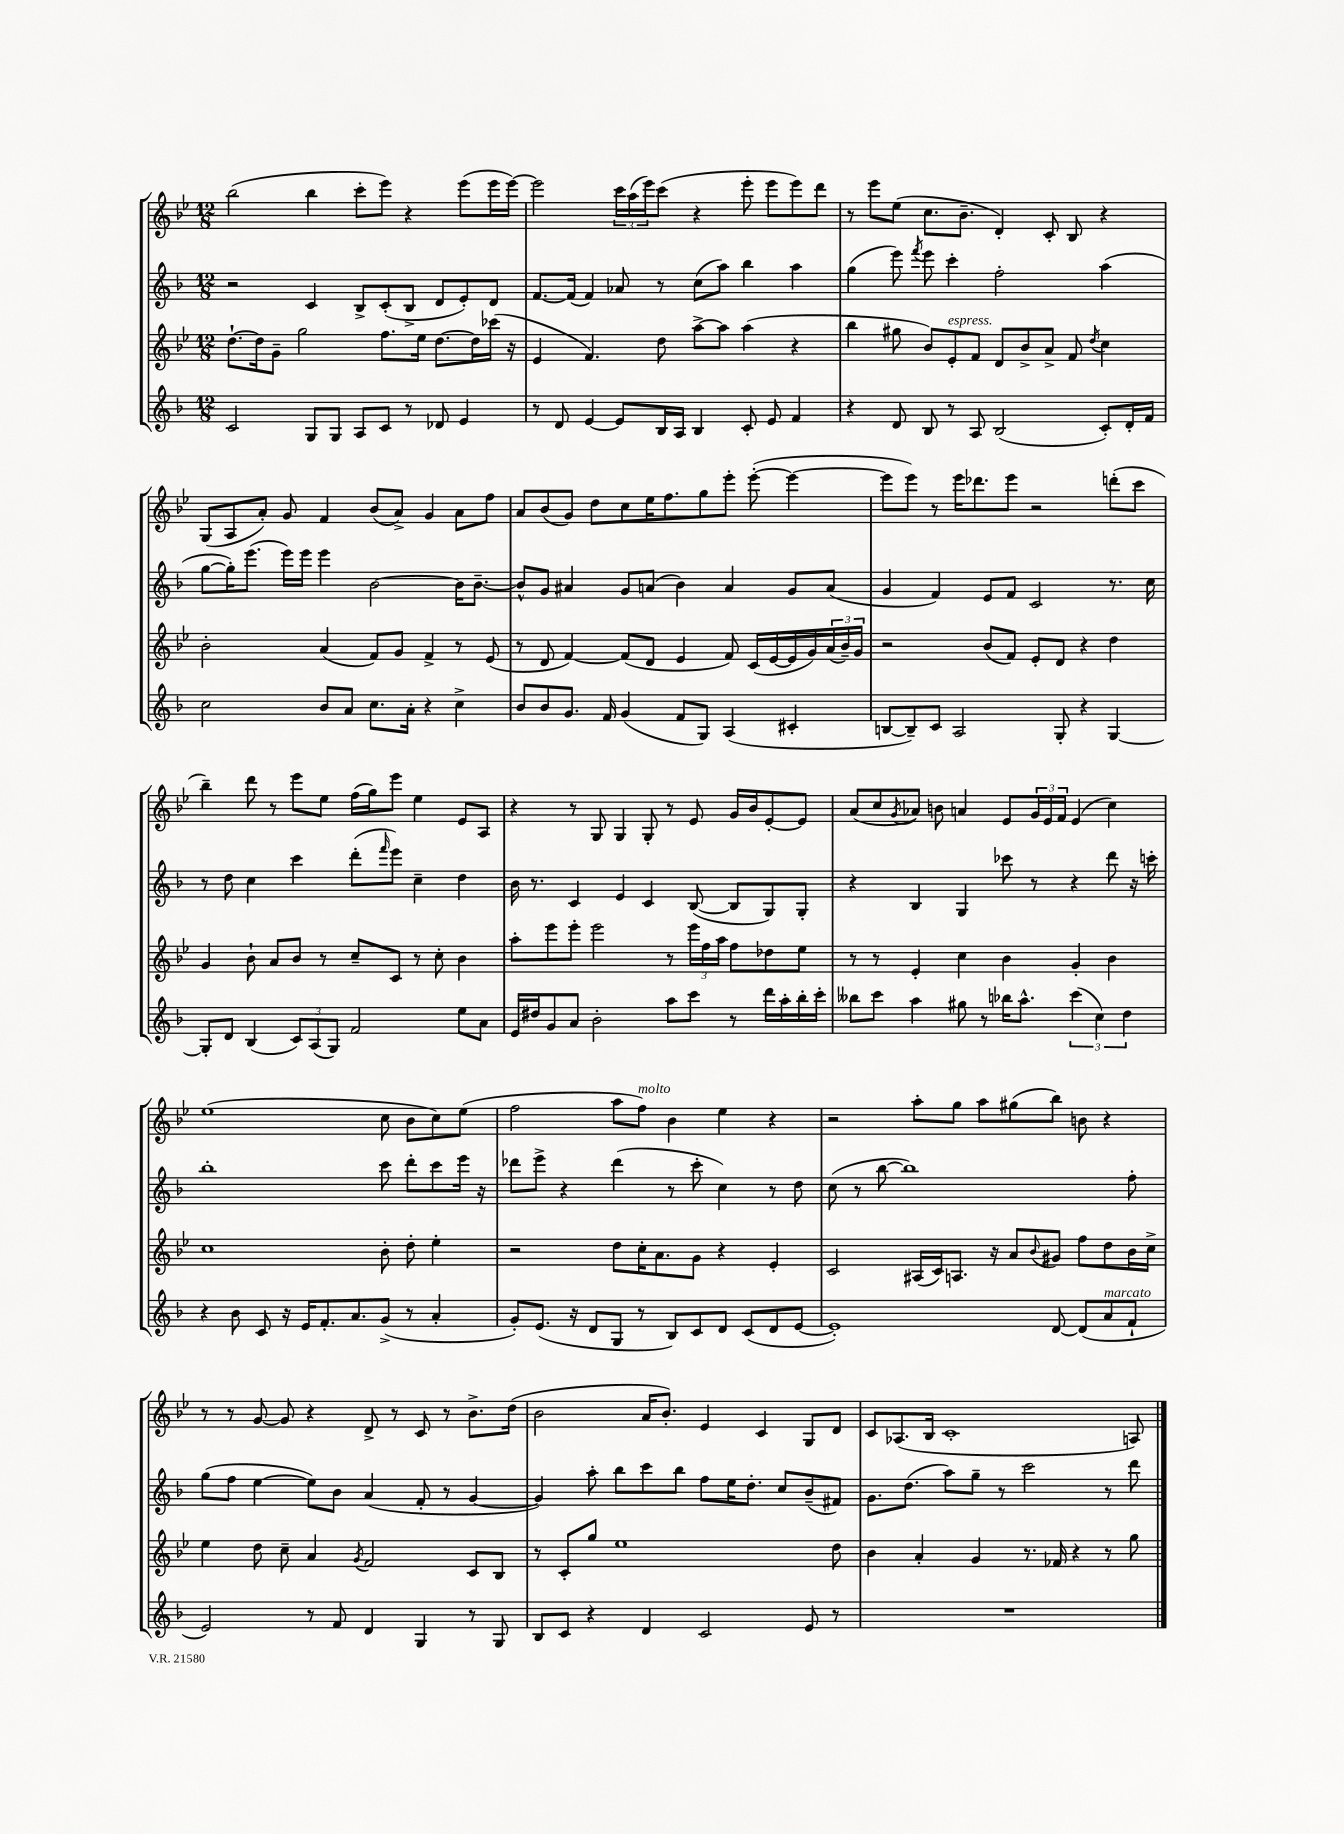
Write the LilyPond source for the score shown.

<<
\new StaffGroup <<
\new Staff = "s0" {
    \clef treble \key bes \major \numericTimeSignature \time 12/8
    bes''2( bes''4 c'''8-. ees'''8) r4 ees'''8( ees'''16 ees'''16~) |
    ees'''2 \tuplet 3/2 { c'''16 a''16( ees'''16) } c'''8( r4 ees'''8-. ees'''8 ees'''8) d'''8 |
    r8 ees'''8 ees''8( c''8. bes'8.-- d'4-.) c'8-. bes8 r4 |
    g8( a8 a'8-.) g'8 f'4 bes'8( a'8->) g'4 a'8 f''8 |
    a'8 bes'8( g'8) d''8 c''8 ees''16 f''8. g''8 ees'''8-. ees'''8~-.( ees'''4~ |
    ees'''8 ees'''8) r8 ees'''16 des'''8. ees'''8 r2 d'''8-.( c'''8 |
    bes''4--) d'''8 r8 ees'''8 ees''8 f''16( g''16) ees'''8 ees''4 ees'8 a8 |
    r4 r8 g8 g4 g8-. r8 ees'8 g'16 bes'16 ees'8~-. ees'8 |
    a'8( c''8 \acciaccatura { g'8 } aes'8) b'8 a'4 ees'8 \tuplet 3/2 { g'16 ees'16 f'16 } ees'4( c''4) |
    ees''1( c''8 bes'8 c''8) ees''8( |
    f''2 a''8 f''8^\markup { \italic "molto" }) bes'4 ees''4 r4 |
    r2 a''8-. g''8 a''8 gis''8( bes''8) b'8 r4 |
    r8 r8 g'8~ g'8 r4 d'8-> r8 c'8 r8 bes'8.-> d''16( |
    bes'2 a'16 bes'8.-.) ees'4 c'4 g8 d'8 |
    c'8 aes8.( bes16 c'1-. a8) \bar "|." |
}
\new Staff = "s1" {
    \clef treble \key f \major \numericTimeSignature \time 12/8
    r2 c'4 bes8-> c'8-.( bes8-> d'8 e'8-.) d'8 |
    f'8.~ f'16( f'4) aes'8 r8 c''8( a''8) bes''4 a''4 |
    g''4( e'''8) \acciaccatura { f'''8 } e'''8 c'''4-. f''2-. a''4( |
    g''8~ g''16-.) e'''8.( e'''16) e'''16 e'''4 bes'2~ bes'16 bes'8.~-- |
    bes'8-^ g'8 ais'4 g'8 a'8( bes'4) a'4 g'8 a'8( |
    g'4 f'4) e'8 f'8 c'2 r8. c''16 |
    r8 d''8 c''4 c'''4 d'''8-.( \grace { f'''16 } e'''8) c''4-- d''4 |
    bes'16 r8. c'4 e'4 c'4 bes8~( bes8 g8) g8-. |
    r4 bes4 g4 ces'''8 r8 r4 d'''8 r16 c'''16-. |
    bes''1-. c'''8 d'''8-. c'''8 e'''16 r16 |
    des'''8 e'''8-> r4 des'''4( r8 c'''8-. c''4) r8 d''8 |
    c''8( r8 bes''8~ bes''1) f''8-. |
    g''8( f''8 e''4~ e''8) bes'8 a'4( f'8-. r8 g'4~ |
    g'4) a''8-. bes''8 c'''8 bes''8 f''8 e''16 d''8.-. c''8 bes'8--( fis'8) |
    g'8. d''8.( a''8) g''8-- r8 c'''2 r8 d'''8 \bar "|." |
}
\new Staff = "s2" {
    \clef treble \key bes \major \numericTimeSignature \time 12/8
    d''8.~-! d''16 g'8-- g''2 f''8. ees''16 d''8.~ d''16 ces'''16( r16 |
    ees'4 f'4.) d''8 a''8~-> a''8 a''4( r4 |
    bes''4 gis''8 bes'8) ees'8-.^\markup { \italic "espress." } f'8 d'8 bes'8-> a'8-> f'8 \acciaccatura { d''8 } c''4 |
    bes'2-. a'4( f'8) g'8 f'4-> r8 ees'8( |
    r8 d'8 f'4~) f'8( d'8 ees'4 f'8) c'16( ees'16~ ees'16 g'16) \tuplet 3/2 { a'16( bes'16--) g'16 } |
    r2 bes'8( f'8) ees'8-. d'8 r4 d''4 |
    g'4 bes'8-! a'8 bes'8 r8 c''8-- c'8 r8 c''8-. bes'4 |
    a''8-. ees'''8 ees'''8-. ees'''2 r8 \tuplet 3/2 { ees'''16 f''16 a''16 } f''8 des''8 ees''8 |
    r8 r8 ees'4-. c''4 bes'4 g'4-. bes'4 |
    c''1 bes'8-. d''8-. ees''4-. |
    r2 d''8 c''16-. a'8. g'8 r4 ees'4-. |
    c'2 ais16( c'16) a8. r16 a'8 \appoggiatura { bes'8 } gis'8 f''8 d''8 bes'16 c''16-> |
    ees''4 d''8 c''8-- a'4 \acciaccatura { g'8 } f'2 c'8 bes8 |
    r8 c'8-. g''8 ees''1 d''8 |
    bes'4 a'4-. g'4 r8. fes'16 r4 r8 g''8 \bar "|." |
}
\new Staff = "s3" {
    \clef treble \key f \major \numericTimeSignature \time 12/8
    c'2 g8 g8 a8 c'8 r8 des'8 e'4 |
    r8 d'8 e'4~ e'8 bes16 a16 bes4 c'8-. e'8 f'4 |
    r4 d'8 bes8 r8 a8 bes2( c'8-.) d'16-. f'16 |
    c''2 bes'8 a'8 c''8. a'16-. r4 c''4-> |
    bes'8 bes'8 g'8. f'16 g'4( f'8 g8) a4( cis'4-. |
    b8~ b8--) c'8 a2 g8-. r4 g4~ |
    g8-. d'8 bes4( \tuplet 3/2 { c'8) a8( g8) } f'2 e''8 a'8 |
    e'16 dis''16 g'8 a'8 bes'2-. a''8 c'''8 r8 d'''16 a''16-. bes''16-. c'''16-. |
    beses''8 c'''8 a''4 gis''8 r8 bes''16 a''8.-^ \tuplet 3/2 { c'''4( c''4) d''4 } |
    r4 bes'8 c'8 r16 e'16 f'8.-. a'8. g'8->( r8 a'4-. |
    g'8-.) e'8.( r16 d'8 g8 r8 bes8) c'8 d'8 c'8( d'8 e'8~ |
    e'1-.) d'8~ d'8( a'8^\markup { \italic "marcato" } f'8-! |
    e'2) r8 f'8 d'4 g4 r8 g8 |
    bes8 c'8 r4 d'4 c'2 e'8 r8 |
    R1. \bar "|." |
}
>>
>>
\layout { \context { \Score \remove "Bar_number_engraver" } }
